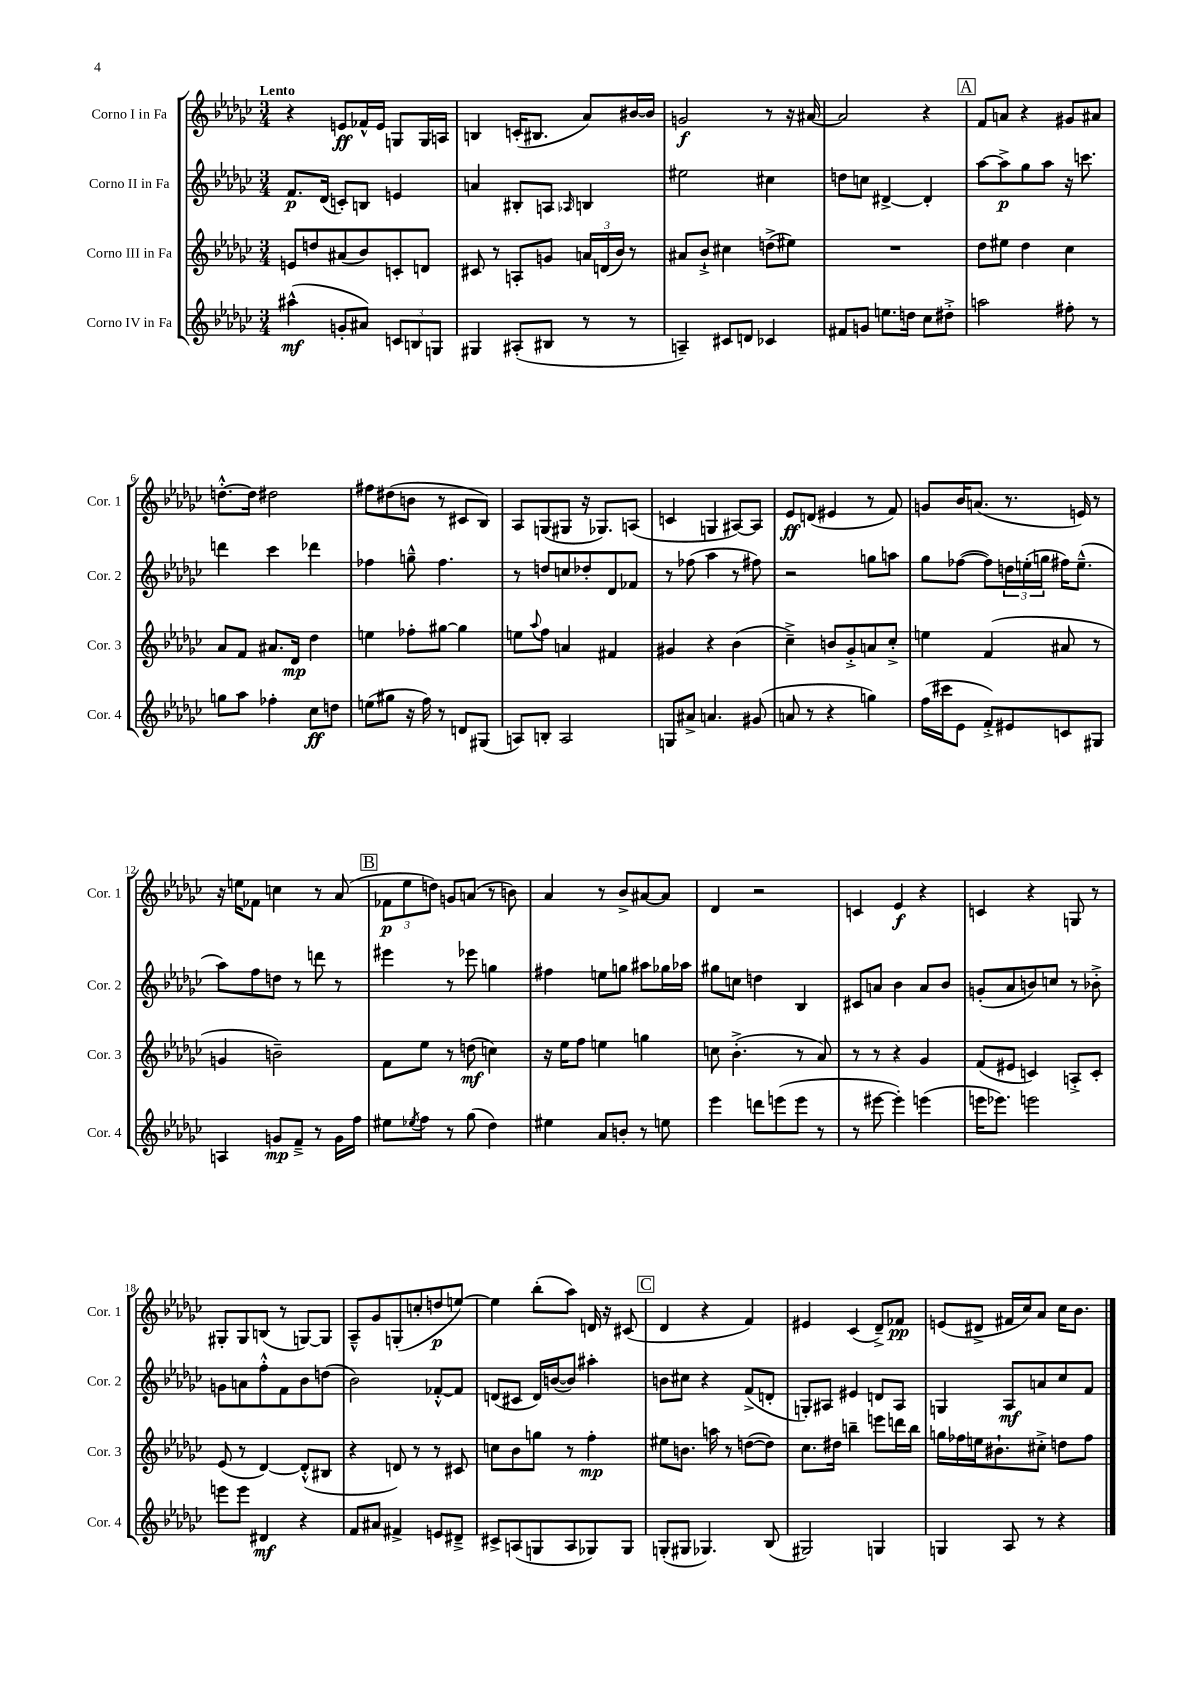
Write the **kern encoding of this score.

**kern	**kern	**kern	**kern
*staff4	*staff3	*staff2	*staff1
*clefG2	*clefG2	*clefG2	*clefG2
*k[b-e-a-d-g-c-]	*k[b-e-a-d-g-c-]	*k[b-e-a-d-g-c-]	*k[b-e-a-d-g-c-]
*M3/4	*M3/4	*M3/4	*M3/4
(4aa#^^	8e	8.f	4r
.	8dd	.	.
.	.	(16d-	.
8g'	(8a#	8c')	8e
8a#)	8b-)	8B	16f-^^
.	.	.	16e
12c	8c'	4e	8G
12B	.	.	.
.	8d	.	16G
12G	.	.	.
.	.	.	16A
=	=	=	=
4G#	8c#	4a	4B
.	8r	.	.
(8A#'	8A'	8B#'	(16c'
.	.	.	8.B#
8B#	8g	8A	.
.	.	16qqA-	.
8r	24a	4B	8a-)
.	(24d	.	.
.	24b-)	.	.
8r	8r	.	[16b#
.	.	.	16b#]
=	=	=	=
4A~)	8a#	2ee#	2g
.	8b-`^	.	.
8c#	4cc#	.	.
8d	.	.	.
4c-	(8dd^	4cc#	8r
.	8ee#)	.	16r
.	.	.	[16a#
=	=	=	=
8f#	2.r	8dd	2a#]
8g	.	8cc	.
8.ee	.	[4d#^	.
16dd	.	.	.
8cc-	.	4d#']	4r
8dd#'^	.	.	.
=	=	=	=
2aa	8dd-	[8aa-	8f
.	8ee#	8aa-^]	8a
.	4dd-	8gg-	4r
.	.	8aa-	.
8ff#'	4cc-	16r	8g#
.	.	8.ccc	.
8r	.	.	8a#
=	=	=	=
8gg	8a-	4ddd	[8.dd'^^
8aa-	8f	.	.
.	.	.	16dd]
4ff-'	8.a#	4ccc-	2dd#
.	16d-	.	.
8cc-	4dd-	4ddd-	.
8dd	.	.	.
=	=	=	=
(8ee	4ee	4ff-	8ff#
8gg#	.	.	(8dd#
16r	8ff-'	8gg~^^	8b
16ff)	.	.	.
8r	[8gg#	4.ff-	8r
8d	4gg#]	.	8c#
(8G#	.	.	8B-)
=	=	=	=
8A)	8ee	8r	8A-
.	8qqaa-	.	.
8B'	8ff	8dd	(8G
2A	4a	8cc	8G#
.	.	8dd-'	16r
.	.	.	8.G-)
.	4f#	8d-	.
.	.	8f-	(8A
=	=	=	=
8G	4g#	8r	4c
8a#^	.	(8ff-	.
4.a	4r	4aa-	4G
.	(4b-	8r	[8A#)
(8g#	.	8ff#)	8A#]
=	=	=	=
8a	4cc-~^)	2r	8e-
8r	.	.	(8d
4r	8b	.	4e#
.	8g-'^	.	.
4gg)	8a	8gg	8r
.	8cc-'^	8aa	8f)
=	=	=	=
(16ff	4ee	8gg-	8g
16ccc#	.	.	.
8e-	.	([8ff-	16b-
.	.	.	(8.a
8f'^)	(4f	8ff-])	.
8e#	.	24dd	8.r
.	.	(24ee'	.
.	.	24gg	.
8c	8a#	16ff#)	.
.	.	(8.ee~^^	16e)
8G#	8r	.	8r
=	=	=	=
4A	4g	8aa-)	16r
.	.	.	16ee
.	.	8ff	8f-
8g	2b~)	8dd	4cc
8f~^	.	8r	.
8r	.	8ddd	8r
16g	.	8r	(8a-
16ff	.	.	.
=	=	=	=
8ee#	8f	4eee#	12f-
.	.	.	12ee-
8qee-	.	.	.
8ff	8ee-	.	.
.	.	.	12dd)
8r	8r	8r	8g
(8gg-	(8dd	8eee-	(8a
4dd-)	4cc)	4gg	8r
.	.	.	8b)
=	=	=	=
4ee#	16r	4ff#	4a-
.	16ee-	.	.
.	8ff	.	.
8a-	4ee	8ee	8r
8b'	.	8gg	8b-^
8r	4gg	8aa#	[8a#
8ee	.	16gg-	8a#]
.	.	16aa-	.
=	=	=	=
4eee-	8cc	8gg#	4d-
.	(4.b-'^	8cc	.
8ddd	.	4dd	2r
(8eee	.	.	.
8eee	8r	4B-	.
8r	8a-)	.	.
=	=	=	=
8r	8r	8c#	4c
[8eee#	8r	8a	.
4eee#'])	4r	4b-	4e-
(4eee	4g-	8a	4r
.	.	8b-	.
=	=	=	=
16eee	(8f	(8g'	4c
8.eee-)	.	.	.
.	8e#	8a-	.
2eee	4c)	8b)	4r
.	.	8cc	.
.	8A'^	8r	8G
.	8c'	8b-'^	8r
=	=	=	=
8eee	(8e-	8g	8G#'
8eee	8r	8a	8G#
4d#	[4d-)	8ff'^^	(8B
.	.	8f	8r
4r	(8d-'^^]	8b-	[8G)
.	8B#	(8dd	8G]
=	=	=	=
8f	4r	2b-)	8A-~^^
8a#	.	.	8g-
4f#^	8d)	.	(8G'
.	8r	.	8cc'
8e	8r	[8f-'^^	8dd
8d#~^	8c#	8f-]	[8ee)
=	=	=	=
8c#^	8cc	(8d	4ee]
(8A	8b-	8c#	.
8G	8gg	16d)	(8bb-'
.	.	([16b	.
8A	8r	8b])	8aa-)
8G-)	4ff'	4aa#'	16d
.	.	.	16r
8G-	.	.	(8c#
=	=	=	=
(8G'	8ee#	8b	4d-
8G#	8.b	8cc#	.
4.G-)	.	4r	4r
.	16aa	.	.
.	8r	.	.
.	([8dd	(8f^	4f)
(8B-	8dd])	8d'	.
=	=	=	=
2G#)	8.cc-	8G')	4e#
.	.	8A#	.
.	16dd#	.	.
.	4bb~	4e#	(4c-
4G	8eee	8d	8d-~^)
.	16ddd	8A#	8f-
.	16bb	.	.
=	=	=	=
4G	16gg	4G	(8e
.	16ff-	.	.
.	16ee	.	8d#^
.	8.b#`	.	.
8A-	.	8A-	16f#
.	.	.	16cc-)
8r	8cc#'^	8a	8a-
4r	8dd	8cc-	16cc-
.	.	.	8.b-
.	8ff-	8f	.
==	==	==	==
*-	*-	*-	*-
